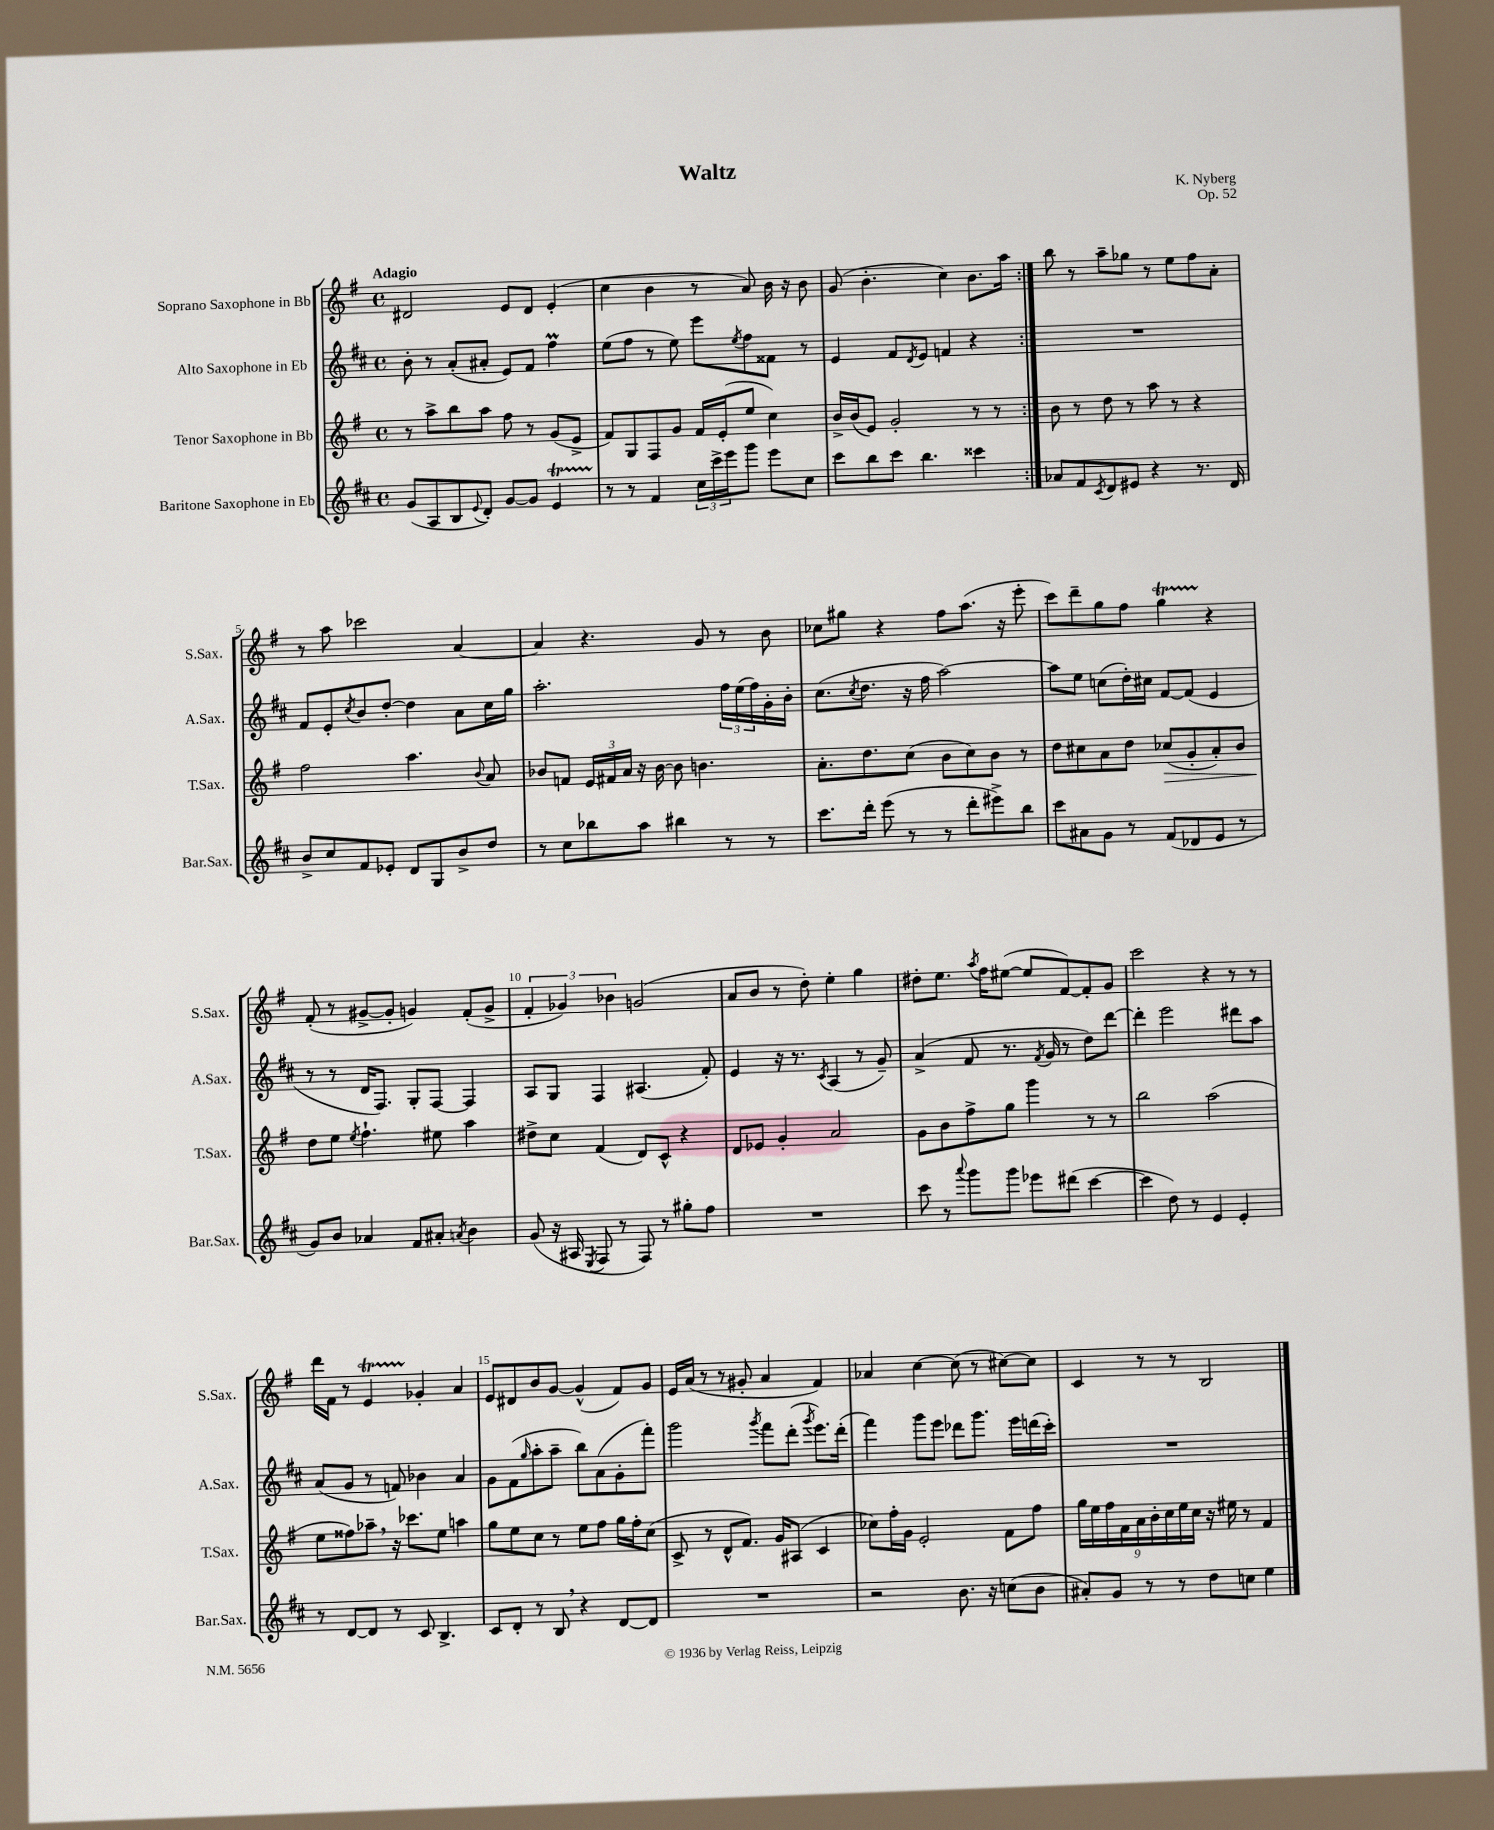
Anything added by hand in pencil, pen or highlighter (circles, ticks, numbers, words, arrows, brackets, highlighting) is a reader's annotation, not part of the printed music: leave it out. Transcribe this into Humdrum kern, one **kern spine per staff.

**kern	**kern	**kern	**kern
*staff4	*staff3	*staff2	*staff1
*clefG2	*clefG2	*clefG2	*clefG2
*k[f#c#]	*k[f#]	*k[f#c#]	*k[f#]
*M4/4	*M4/4	*M4/4	*M4/4
*met(c)	*met(c)	*met(c)	*met(c)
(8g	8r	8b'	2d#
8A	8aa^	8r	.
8B	8bb	(8a'	.
8qqe	.	.	.
8d')	8aa	8a#'	.
[8g	8ff#	8e)	8e
8g]	8r	8f#	8d#
4e	(8g	4ff#	(4e'
.	8e^	.	.
=	=	=	=
8r	8f#)	(8ee	4cc
8r	8G	8ff#	.
4f#	8F#	8r	4b
.	8g	8ee)	.
24cc#	16f#	8eee	8r
24ccc#^	.	.	.
.	(16e'	.	.
24eee	.	.	.
.	.	8qee	.
8ggg	8ee	8ff#	8a)
8eee	4cc)	8f##	16b
.	.	.	16r
8cc#	.	8r	8b
=	=	=	=
8ccc#	16b^	4e	(8g
.	(16b	.	.
8bb	8e)	.	4.b'
8ccc#	2g'	8f#	.
.	.	8qd	.
4.bb	.	8e	.
.	.	4f	4cc)
4ccc##	8r	4r	8.b
.	8r	.	.
.	.	.	16aa
=:|!	=:|!	=:|!	=:|!
8a-	8b	1r	8bb
8f#	8r	.	8r
8qc#	.	.	.
8d	8dd	.	8aa~
8e#	8r	.	8gg-
4r	8aa	.	8r
.	8r	.	8ee
8.r	4r	.	8ff#
.	.	.	8a'
16d	.	.	.
=	=	=	=
8b^	2ff#	8f#	8r
8cc#	.	8e'	8aa
.	.	8qcc#	.
8f#	.	8b	2ccc-
8e-'	.	[8dd'	.
8d	4.aa	4dd]	.
8G	.	.	.
8b^	.	8a	[4a
.	8qqb	.	.
8dd	8a	16cc#	.
.	.	16gg	.
=	=	=	=
8r	8b-	2.aa'	4a]
8cc#	8f	.	.
8bb-	24e	.	4.r
.	24f#	.	.
.	24a	.	.
8aa	16r	.	.
.	[16b-	.	.
4bb#	8b-]	.	.
.	4.b	.	8g
8r	.	24ff#	8r
.	.	(24ee	.
.	.	24ff#)	.
8r	.	16g'	8b
.	.	16b'	.
=	=	=	=
8.ccc#	8.a'	(8.cc#	8cc-
.	.	.	8gg#
.	.	8qcc#	.
16ddd'	8.dd	8.dd	.
(8eee	.	.	4r
8r	(8cc	16r	.
.	.	16ff#	.
8r	8b	[2aa)	8ff#
8ddd'	8cc)	.	(8.aa
8eee#^)	8b	.	.
.	.	.	16r
8bb	8r	.	8eee'
=	=	=	=
8ccc#	8dd	8aa]	8ccc)
8a#	8cc#	8ee	8ddd~
8g	8a	(8cc	8gg
8r	8dd	16dd')	8ff#
.	.	16cc#	.
(8f#	(8cc-	[8f#	4gg
8d-	8g'	(8f#]	.
8e	8a')	4e	4r
8r	8b	.	.
=	=	=	=
8g)	8dd	8r	(8f#'
8b	8ee	8r	8r
.	8qee	.	.
4a-	4.ff#`	16d	[8g#^
.	.	8.F#)	.
.	.	.	8g#']
8f#	.	8G'	4g)
8a#'	8ee#	[8F#	.
8qa	.	.	.
4b	4aa	4F#]	(8f#'
.	.	.	8g^
=	=	=	=
(8g	8dd#^	8A	6f#'
16r	8cc	8G	.
.	.	.	6g-)
16A#	.	.	.
8qE	.	.	.
8F#	(4f#	4F#	.
.	.	.	6b-
8r	.	.	.
8F#)	8d)	(4.A#	(2g
8r	8c^^	.	.
8gg#'	4r	.	.
8ff#	.	8f#')	.
=	=	=	=
1r	8d	4e	8a
.	8e-	.	8b
.	4g'	16r	8r
.	.	8.r	.
.	.	.	8dd')
.	.	8qc#	.
.	2a	(4A	4ee'
.	.	8r	4gg
.	.	8g~)	.
=	=	=	=
8ccc#	8g	(4a^	8dd#'
8r	8b	.	8.ee
8qqaaa	.	.	.
8ggg	8ff#^	8f#	.
.	.	.	8qaa
.	.	.	16ff#
8ggg	8gg	8.r	([8ee#
8eee-	4ggg	.	8ee#]
.	.	8qf#	.
.	.	16g	.
(8ddd#	.	8r	[8f#)
[4ccc#	8r	8dd)	8f#']
.	8r	[8ddd	8g
=	=	=	=
4ccc#]	2bb	4ddd']	2ccc
8dd)	.	2eee	.
8r	.	.	.
4e	(2aa	.	4r
4e'	.	8ddd#	8r
.	.	8aa	8r
=	=	=	=
8r	8ee	(8a	16ddd
.	.	.	16f#
[8d	8ff##)	8g	8r
8d]	8aa-~	8r	4e
8r	16r	8f)	.
.	8.ccc-	.	.
8c#	.	4b-	4g-'
4.B^	8ee	.	.
.	4aa	4a	4a
=	=	=	=
8c#	8gg	8g	8e
8d'	8ee	(8f#	8d#
.	.	16qqgg	.
8r	8cc	8aa'	8b
8B	8r	8aa~	[8g
4r	8ee	8bb)	(4g^^]
.	8ff#	(8a	.
[8d	16gg	8g'	8f#)
.	16ff#'	.	.
8d]	(8cc	8fff#')	8g
=	=	=	=
1r	8c^	2ggg	16e
.	.	.	(16a
.	8r	.	8r
.	8d^^	.	8r
.	8.f#)	.	8g#'
.	.	8qggg	.
.	.	8fff#	4a
.	16g	.	.
.	(8A#	(8ddd'	.
.	.	8qggg	.
.	4c	8.eee)	4f#)
.	.	(16ddd'	.
=	=	=	=
2r	8cc-)	4fff#)	4a-
.	16ff#'	.	.
.	16g	.	.
.	2e'	8ggg	[4cc
.	.	8eee	.
8.b	.	8ddd-	(8cc]
.	.	8.ggg	8r
16r	.	.	.
(8cc	8f#	.	[8cc#)
.	.	16eee	.
8b	8ff#	(16ddd	8cc#]
.	.	16ccc#')	.
=	=	=	=
8a#')	18gg	1r	4c
.	18ee	.	.
.	18ff#	.	.
8g	.	.	.
.	18f#	.	.
.	18a	.	.
8r	.	.	8r
.	18b'	.	.
.	18cc	.	.
8r	.	.	8r
.	18ee	.	.
.	18cc	.	.
8dd	16r	.	2B
.	16ee#	.	.
8cc	8r	.	.
4ee	4f#	.	.
==	==	==	==
*-	*-	*-	*-
